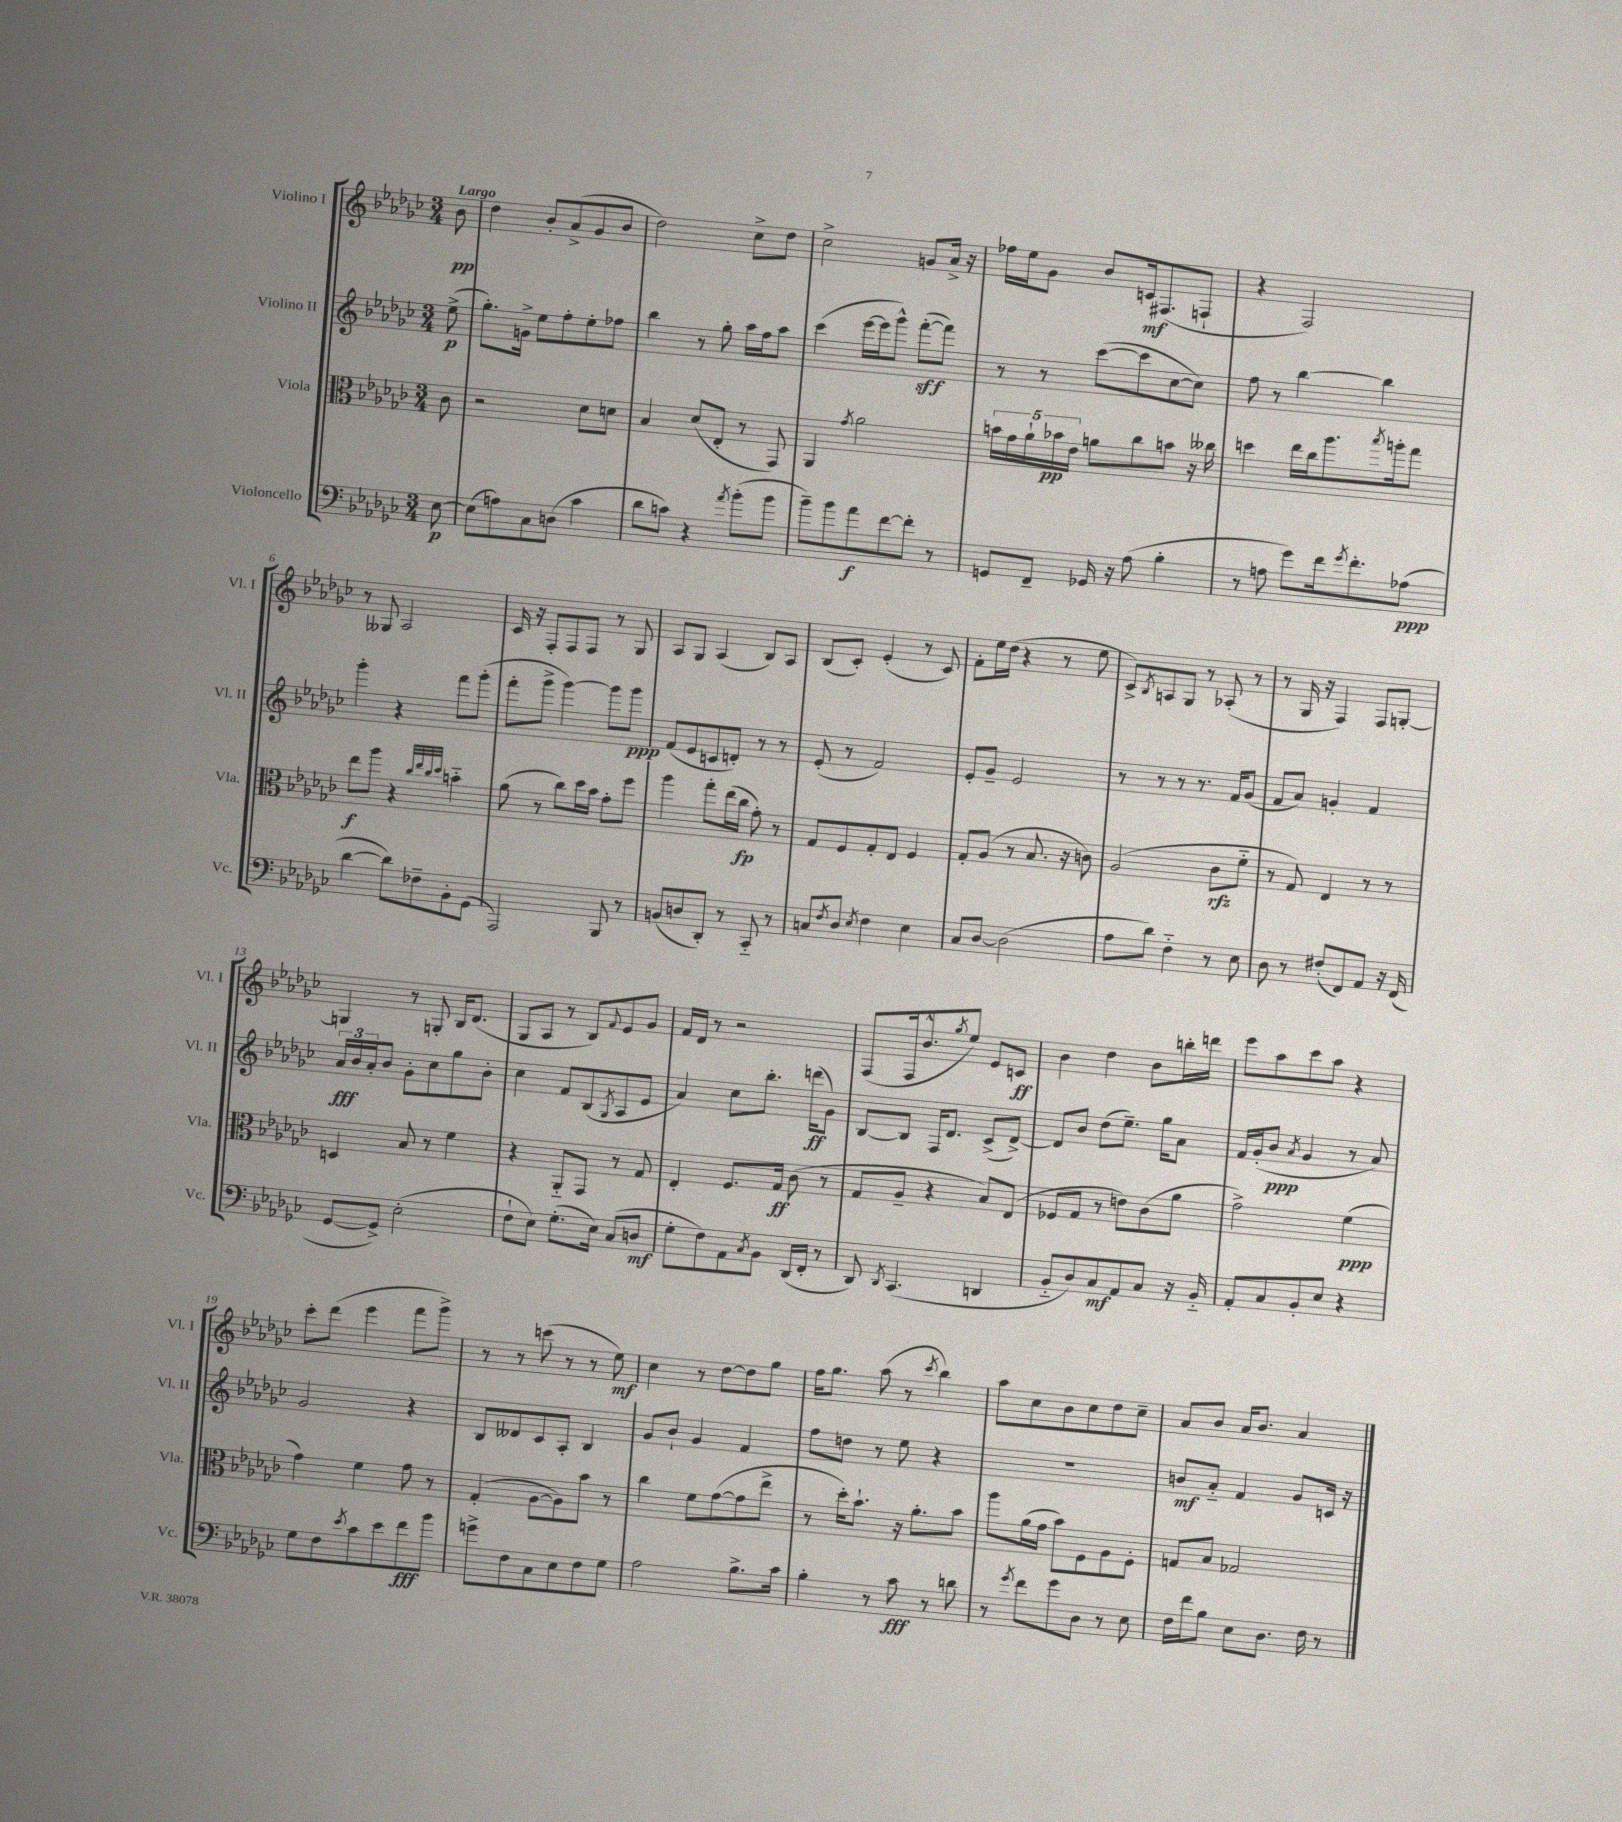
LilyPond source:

<<
\new StaffGroup <<
\new Staff = "s0" \with { instrumentName = "Violino I" shortInstrumentName = "Vl. I" } {
    \clef treble \key ges \major \numericTimeSignature \time 3/4 \partial 8 \tempo "Largo"
    bes'8\pp |
    des''4 bes'8-. aes'8->( ges'8 bes'8 |
    des''2) ces''8-> des''8 |
    ces''2-> g'8 aes'16-> r16 |
    fes''16 ees''16 ges'8 bes'8 c'16\mf fis8.( f8-! |
    r4 f2) |
    r8 geses8 aes2 |
    ces'16 r16 f8-. f8 f8 r8 ges8 |
    aes8 ges8 aes4( bes8) aes8 |
    bes8( ces'8-.) ees'4-.( r8 ces'8) |
    f'8-. ees''16 des''16( r4 r8 ees''8 |
    ces'8->) \acciaccatura { bes8 } a8 ges8 r8 aes8-.( r8 |
    r8 ges16 r16 f4) f8 g8~-. |
    g4 r8 g8-. bes16 des'8.( |
    ges8 aes8 r8 bes8) \appoggiatura { f'8 } ees'8 ges'8 |
    f'16 des'16 r8 r2 |
    f8( f16 bes'8.-^ \acciaccatura { ges''8 } ees''8) ees'8 c'8\ff |
    bes'4 des''4 bes'8 b''16-. d'''16 |
    ees'''8 aes''8 ces'''8 aes''8 r4 |
    ces'''8-. des'''8( ees'''4 f'''8 ges'''8->) |
    r8 r8 c'''8( r8 r8 ees''8\mf) |
    ces''4 r8 des''8~ des''8 ges''8 |
    f''16 ges''8. aes''8( r8 \acciaccatura { ces'''8 } bes''4) |
    aes''8 ces''8 bes'8 ces''8 des''8 ces''8-- |
    aes'8 bes'8 aes'16 bes'8. aes'4 \bar "|." |
}
\new Staff = "s1" \with { instrumentName = "Violino II" shortInstrumentName = "Vl. II" } {
    \clef treble \key ges \major \numericTimeSignature \time 3/4 \partial 8
    ees''8->\p( |
    ges''8.-.) g'16-> ees''8 f''8-. ees''8-. fes''8 |
    bes''4 r8 ges''8-. aes''16 f''16 aes''8 |
    ces'''4( ees'''16~ ees'''16 ges'''8-^) f'''8~-.\sff( f'''8) |
    r8 r8 ces'''8~( ces'''8 ces''8~ ces''8) |
    f''8 r8 bes''4~ bes''4 |
    ges'''4-. r4 f'''8 ges'''8-.( |
    f'''8-. ges'''8-> ges'''4~) ges'''8 ges'''8\ppp |
    f'8( ees'8 c'8 d'8-.) r8 r8 |
    ees'8-.( r8 f'2) |
    ees'8-. ges'8-- ees'2 |
    r8 r8 r8 r8. f'16 ges'8( |
    f'8 aes'8) g'4-. f'4 |
    \tuplet 3/2 { aes'16\fff bes'16 aes'16-. } bes'8 ges'8-. ces''8 ges''8 bes'8-. |
    ces''4 f'8 bes8( \acciaccatura { ges8 } aes8 ees'8 |
    aes'4) ces''8 bes''8.-. d'''16\ff( ges'8) |
    bes8~ bes8 f16 des'8. ces'8->( des'8~->) |
    des'8 bes'8 des''8( ees''8.--) ges''16 aes'8 |
    f'16 ges'16-.( bes'8\ppp \acciaccatura { aes'8 } ges'4 r8 aes'8) |
    ges'2 r4 |
    bes8 deses'8 ces'8 aes8-. bes4 |
    ges'8 bes'8-! ges'4 f'4 |
    f''8 d''8 r8 ees''8 r4 |
    R2. |
    b'8\mf aes'8-_ f'4 ges'8 c'16 r16 \bar "|." |
}
\new Staff = "s2" \with { instrumentName = "Viola" shortInstrumentName = "Vla." } {
    \clef alto \key ges \major \numericTimeSignature \time 3/4 \partial 8
    ces'8 |
    r2 des'8 d'8 |
    bes4 des'8( ees8-. r8 ges,8) |
    aes,4 \acciaccatura { ges'8 } aes'2 |
    \tuplet 5/4 { b'16 ges'16 aes'16-! bes'16\pp ees'16 } a'8 ces''8 b'8 r16 ceses''16 |
    d''4 ees''16 ces''16 aes''8. \acciaccatura { bes''8 } a''16-. ges''8 |
    ees''8\f aes''8 r4 \grace { ces''32 ees''32 ces''32 des''32 } b'4-_ |
    aes'8( r8 ces''8) des''16 bes'16 ges'8-. f''8 |
    aes''4 ges''8-. ees''16( ces''16\fp ges'8-.) r8 |
    ges8 f8 ges8-. ees8 f4 |
    ges8-. aes8( r8 bes8. r16 c'8) |
    aes2( ces'8\rfz f'8-_ |
    r8 ges8) ees4 r8 r8 |
    d4 bes8 r8 f'4 |
    r4 aes,8-_ ges,8 r8 ges8 |
    ees4-. f8. ges16\ff ces'8( r8 |
    ges8 aes8-- r4 bes8) ees8( |
    fes8 ges8 r8 e'8) ces'8( aes'8 |
    ges'2->) f'4\ppp( |
    ges'4) f'4 ges'8 r8 |
    ges4-.( aes8~ aes8) bes'8 r8 |
    ces''4 f'8 ges'8~( ges'8 ees''8-> |
    r8 des''16-.) bes'8.-! r16 aes'8.-. bes'8 |
    aes''8 aes'16( ges'16 bes'8) f8 aes8 f8-. |
    g8 bes8 ges2 \bar "|." |
}
\new Staff = "s3" \with { instrumentName = "Violoncello" shortInstrumentName = "Vc." } {
    \clef bass \key ges \major \numericTimeSignature \time 3/4 \partial 8
    ees8~\p |
    ees8( a8) ces8 d8( ces'4 |
    des'8 c'8) r4 \acciaccatura { aes'8 } bes'8-.( bes'8 |
    bes'8--) bes'8 aes'8\f f'8~ f'8-. r8 |
    g,8 f,8-- ges,16 r16 aes8( bes4-. |
    r8 a8 ges'8) f'16 \acciaccatura { ges'8 } f'8.-. aes8\ppp( |
    des'4~ des'8) fes8-- bes,8-. ges,8( |
    aes,,2) bes,,8 r8 |
    b,8( d8 des,8-.) r8 ces,8-_ r8 |
    c8 \acciaccatura { f8 } des8 \acciaccatura { ees8 } f4 ees4 |
    ces8 des8~ des2( |
    aes8 des'8) f4-_ r8 ees8 |
    des8 r8 fis8-.( f,8) aes,8 r16 f,16( |
    ges,8~ ges,8->) ees2-.( |
    f8-! ees8) ges8.-.( ees16) ces8( d8\mf |
    ges8-. f8) aes,8 \acciaccatura { ces8 } bes,8 des,16( f,16-. r8 |
    des,8) \acciaccatura { des,8 } ces,4.( d,4 |
    bes,8-_ des8) ces8\mf aes,8 ces8 r16 bes,16-_ |
    aes,8-. ces8 bes,8-. ees8 r4 |
    ges8 f8 \acciaccatura { ees'8 } ces'8 ees'8 f'8\fff bes'8 |
    g'8-> f8 ces8 ees8 f8 ges8 |
    aes2 bes8.-> ces'16 |
    bes4-. r8 ces'8\fff r8 d'8 |
    r8 \acciaccatura { ges'8 } f'8 ges'8 des8 r8 ees8 |
    f16 f'16 bes8 ees8 des8. f16 r8 \bar "|." |
}
>>
>>
